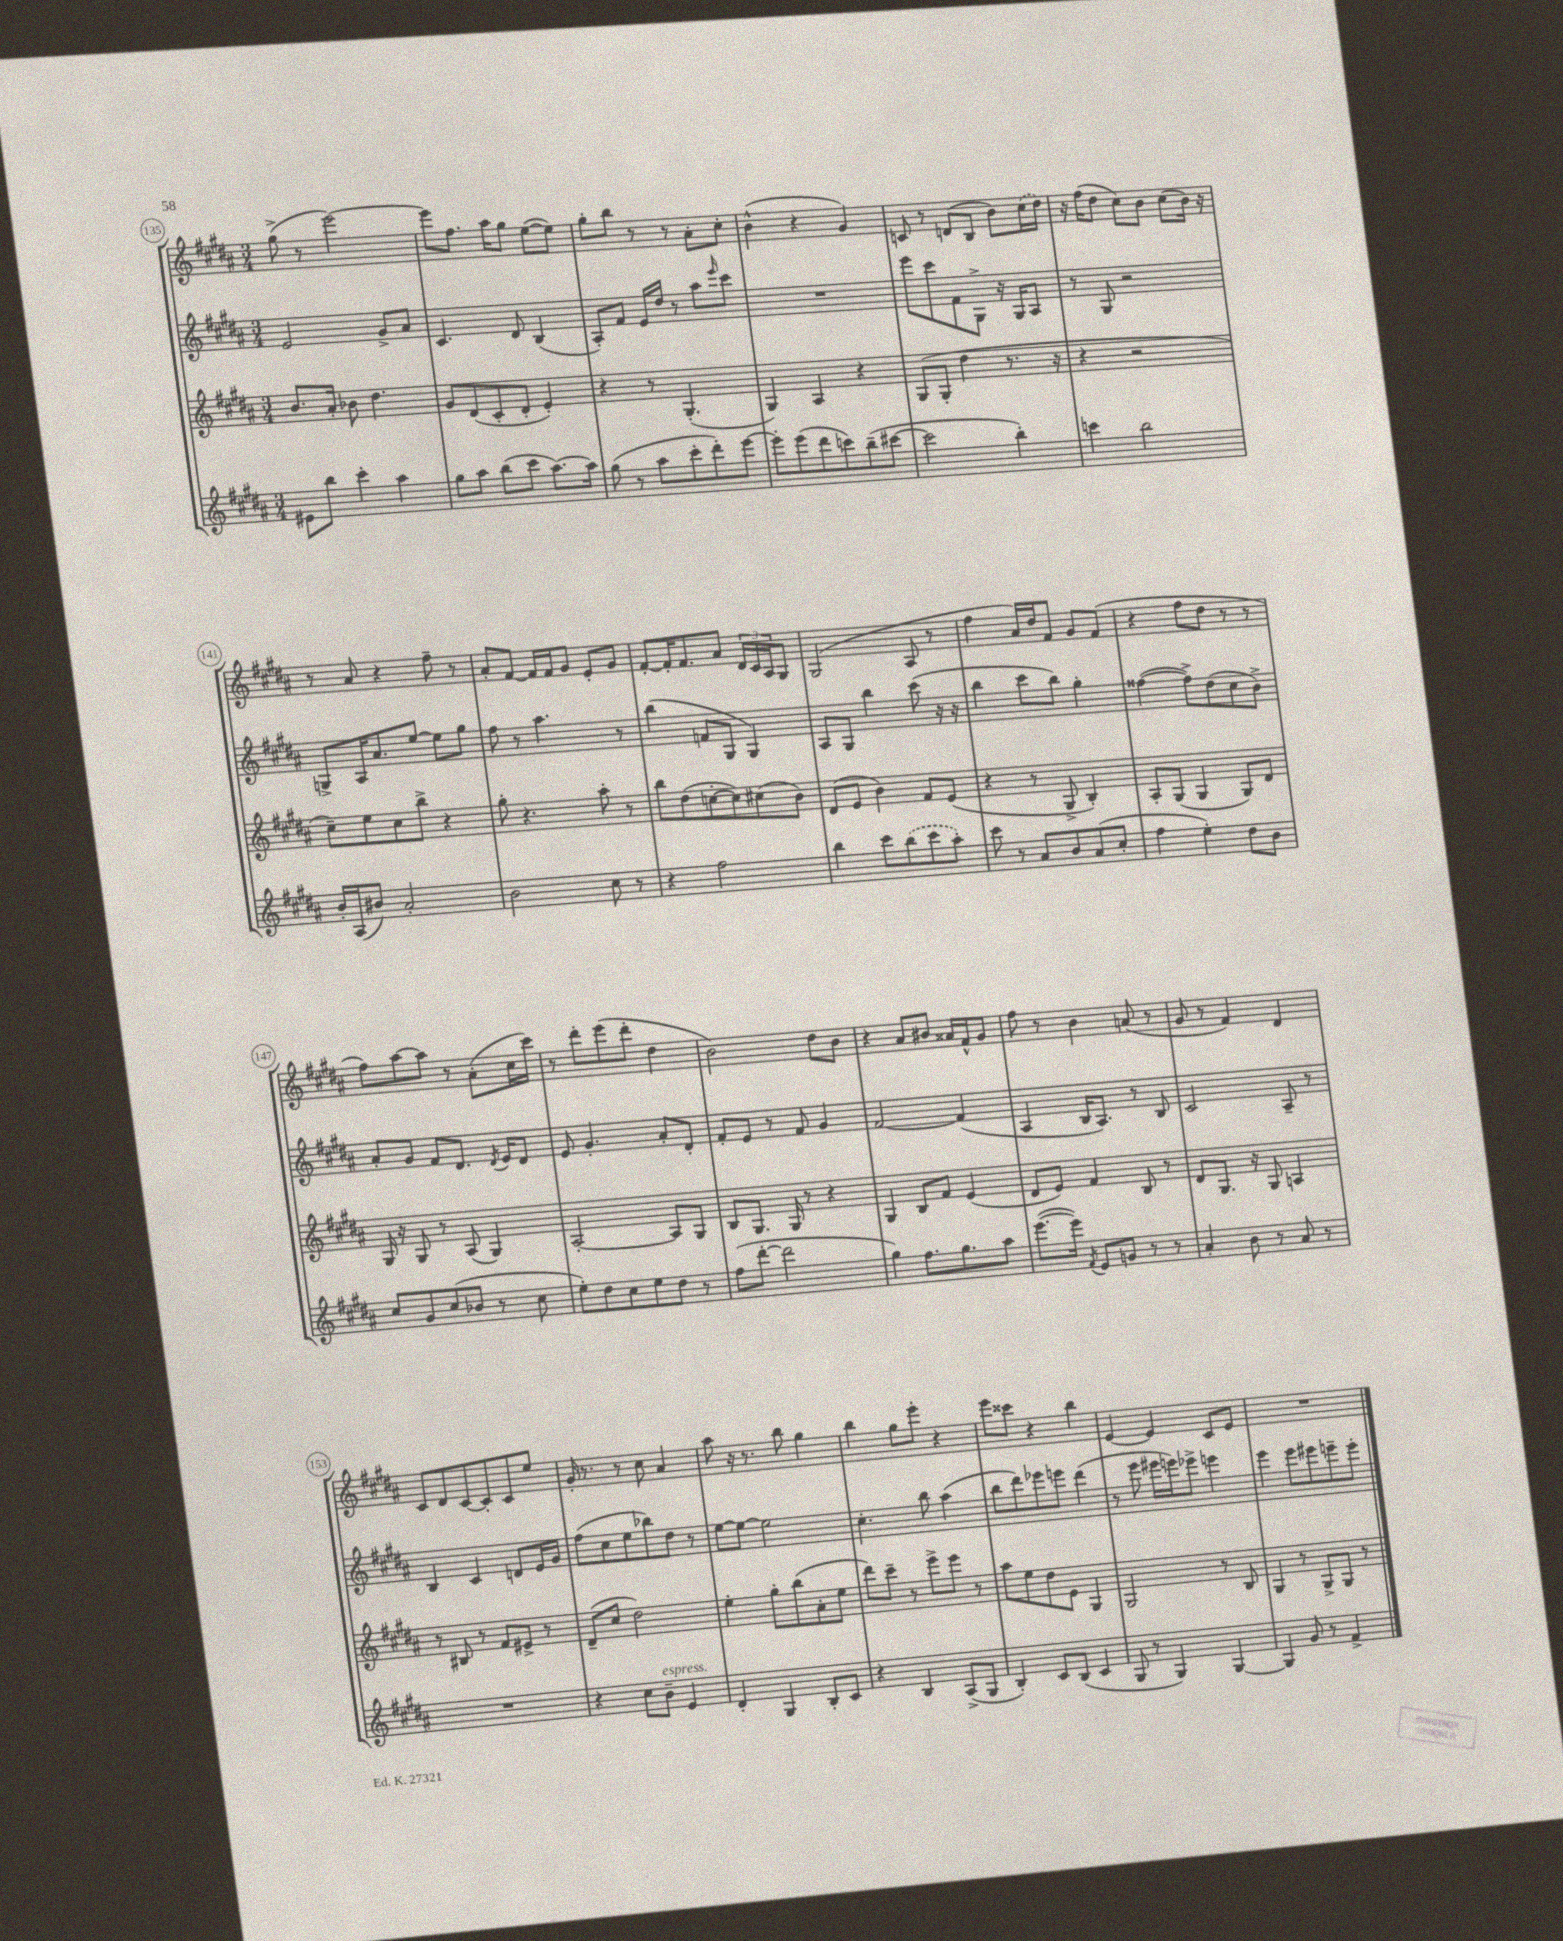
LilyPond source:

<<
\new StaffGroup <<
\new Staff = "s0" {
    \clef treble \key b \major \numericTimeSignature \time 3/4
    gis''8->( r8 e'''2~) |
    e'''8 fis''8. ais''16 gis''8 e''8~( e''8) |
    gis''8-. b''8 r8 r8 ais'8-. cis''8-. |
    b'4-^( r4 gis'4) |
    c'8 r8 d'8( b8 b'8) \once \slurDashed cis''16( dis''16) |
    r16 fis''16( dis''8 cis''8) b'8 cis''8( b'16) r16 |
    r8 ais'8 r4 fis''8-- r8 |
    ais'8-. fis'8~ fis'16 fis'16 gis'8 e'8-. gis'8 |
    fis'8~-. fis'16-. fis'8. ais'8 \tuplet 3/2 { dis'16 cis'16 ais16 } gis8 |
    gis2( ais8 r8 |
    fis''4 ais'16) dis''16 fis'8 gis'8 fis'8( |
    r4 fis''8 dis''8 r8 r8 |
    fis''8) ais''8~ ais''8 r8 ais'8-.( cis''16 cis'''16) |
    r8 dis'''8-. e'''8( dis'''8-. dis''4 |
    b'2) dis''8 b'8 |
    r4 ais'8 bis'8 aisis'16 fis'16-^ gis'8 |
    fis''8 r8 b'4 a'8( r8 |
    gis'8 r8 fis'4) dis'4 |
    cis'8 dis'8 cis'8~ cis'8-. cis'8 e''8 |
    gis'16-. r8. r8 cis''8 ais'4 |
    ais''8 r16 r8. b''8 gis''4 |
    b''4 gis''8 e'''8-. r4 |
    e'''8 cisis'''8 r4 b''4 |
    e'4~ e'4 cis'8 e'8 |
    R2. \bar "|." |
}
\new Staff = "s1" {
    \clef treble \key b \major \numericTimeSignature \time 3/4
    e'2 gis'8-> ais'8 |
    cis'4. dis'8 b4( |
    ais8-.) fis'8 e'16 dis''16 r8 ais''8 \grace { e'''16 } cis'''8 |
    R2. |
    e'''8 cis'''8 fis'8 gis8-> r16 gis16 ais8 |
    r8 gis8 r2 |
    g8-> ais16 ais'8. e''8~ e''8 gis''8 |
    fis''8 r8 ais''4. r8 |
    b''4( f'8 gis8 gis4) |
    ais8 gis8 b''4 cis'''8( r16 r16 |
    b''4 cis'''8 b''8) gis''4-. |
    fisis''4~( fisis''8->) dis''8( cis''8 b'8->) |
    ais'8-. gis'8 fis'8 dis'8. \acciaccatura { dis'8 } e'16 dis'8 |
    e'8 gis'4.-. ais'8-. dis'8-. |
    fis'8-. e'8 r8 fis'8 gis'4 |
    fis'2~ fis'4( |
    ais4 b16 ais8.) r8 b8 |
    cis'2 ais8-- r8 |
    b4 cis'4 d'8 e'16 gis'16 |
    fis''8( cis''8 e''8 bes''8) dis''8 r8 |
    e''8~ e''8~ e''2 |
    cis''4.-. b''8 ais''4( |
    b''8 dis'''8) ees'''8 e'''8 dis'''4( |
    r8 e'''8 eis'''16 e'''16) ees'''8-> e'''4 |
    e'''4 e'''8 eis'''8 e'''8-- e'''8-. \bar "|." |
}
\new Staff = "s2" {
    \clef treble \key b \major \numericTimeSignature \time 3/4
    b'8. ais'16-. bes'8 dis''4. |
    gis'8 dis'8( cis'8-. dis'8-. e'4-.) |
    r4 r8 gis4.-.( |
    gis4) ais4 r4 |
    gis8( gis8-. dis''4 r8. r16 |
    r4 r2 |
    cis''8--) e''8 cis''8 b''8-> r4 |
    gis''8-. r4. ais''8-. r8 |
    b''8 dis''8( c''8~-. c''8) cis''8( b'8) |
    dis'8( e'8 b'4) fis'8 e'8( |
    r4 r8 gis8-> b4-.) |
    ais8-. gis8( gis4 gis8) dis'8 |
    gis16 r16 gis8 r8 ais8( gis4) |
    ais2~-. ais8 gis8 |
    b8 gis8. gis16 r8 r4 |
    gis4 b8 fis'8 e'4( |
    dis'8 e'8) fis'4 b8 r8 |
    dis'8 gis8. r16 gis8 a4 |
    r8 bis8 r8 fis'8 eis'8-> r8 |
    dis'8--( cis''8 dis''2) |
    e''4-. gis''8-. b''8( ais'8-. e''8 |
    dis'''8) cis'''8-- r8 e'''8-> e'''8 r8 |
    ais''8 e''8 dis''8 e'8 gis4 |
    gis2 r8 b8 |
    gis4 r8 gis8-> gis8 r8 \bar "|." |
}
\new Staff = "s3" {
    \clef treble \key b \major \numericTimeSignature \time 3/4
    eis'8 b''8 cis'''4-. ais''4 |
    gis''8 ais''8 b''8( cis'''8 ais''8.~) ais''16 |
    gis''8( r8 ais''8 cis'''8-. dis'''8-.) e'''8~ |
    e'''8-. e'''8( dis'''8 c'''8) b''8--( cis'''8~ |
    cis'''2 b''4-.) |
    c'''4 b''2 |
    b'16-. ais16( bis'8) ais'2-. |
    b'2 cis''8 r8 |
    r4 fis''2 |
    b''4 cis'''8 \once \slurDashed b''8( cis'''8 ais''8-.) |
    cis'''8 r8 ais'8 b'8 ais'8( cis''8-. |
    fis''4 e''4-.) dis''8 b'8 |
    cis''8 gis'8 cis''8( bes'8 r8 cis''8 |
    e''8-.) dis''8 cis''8 e''8 dis''8 r8 |
    fis''8( dis'''8~-. dis'''2 |
    gis''4) fis''8. gis''8. ais''8 |
    e'''8.~( e'''16) \acciaccatura { fis'8 } e'8 g'8 r8 r8 |
    ais'4-. b'8 r8 ais'8 r8 |
    R2. |
    r4 cis''8 b'8--^\markup { \italic "espress." } e'4 |
    dis'4-. gis4 b8-. cis'8 |
    r4 b4 ais8->( gis8 |
    b4-.) cis'8 b8( cis'4 |
    gis8 r8 gis4) gis4~ |
    gis4 gis'8 r8 fis'4-> \bar "|." |
}
>>
>>
\layout { \context { \Score currentBarNumber = #135 \override BarNumber.stencil = #(make-stencil-circler 0.1 0.3 ly:text-interface::print) } }
